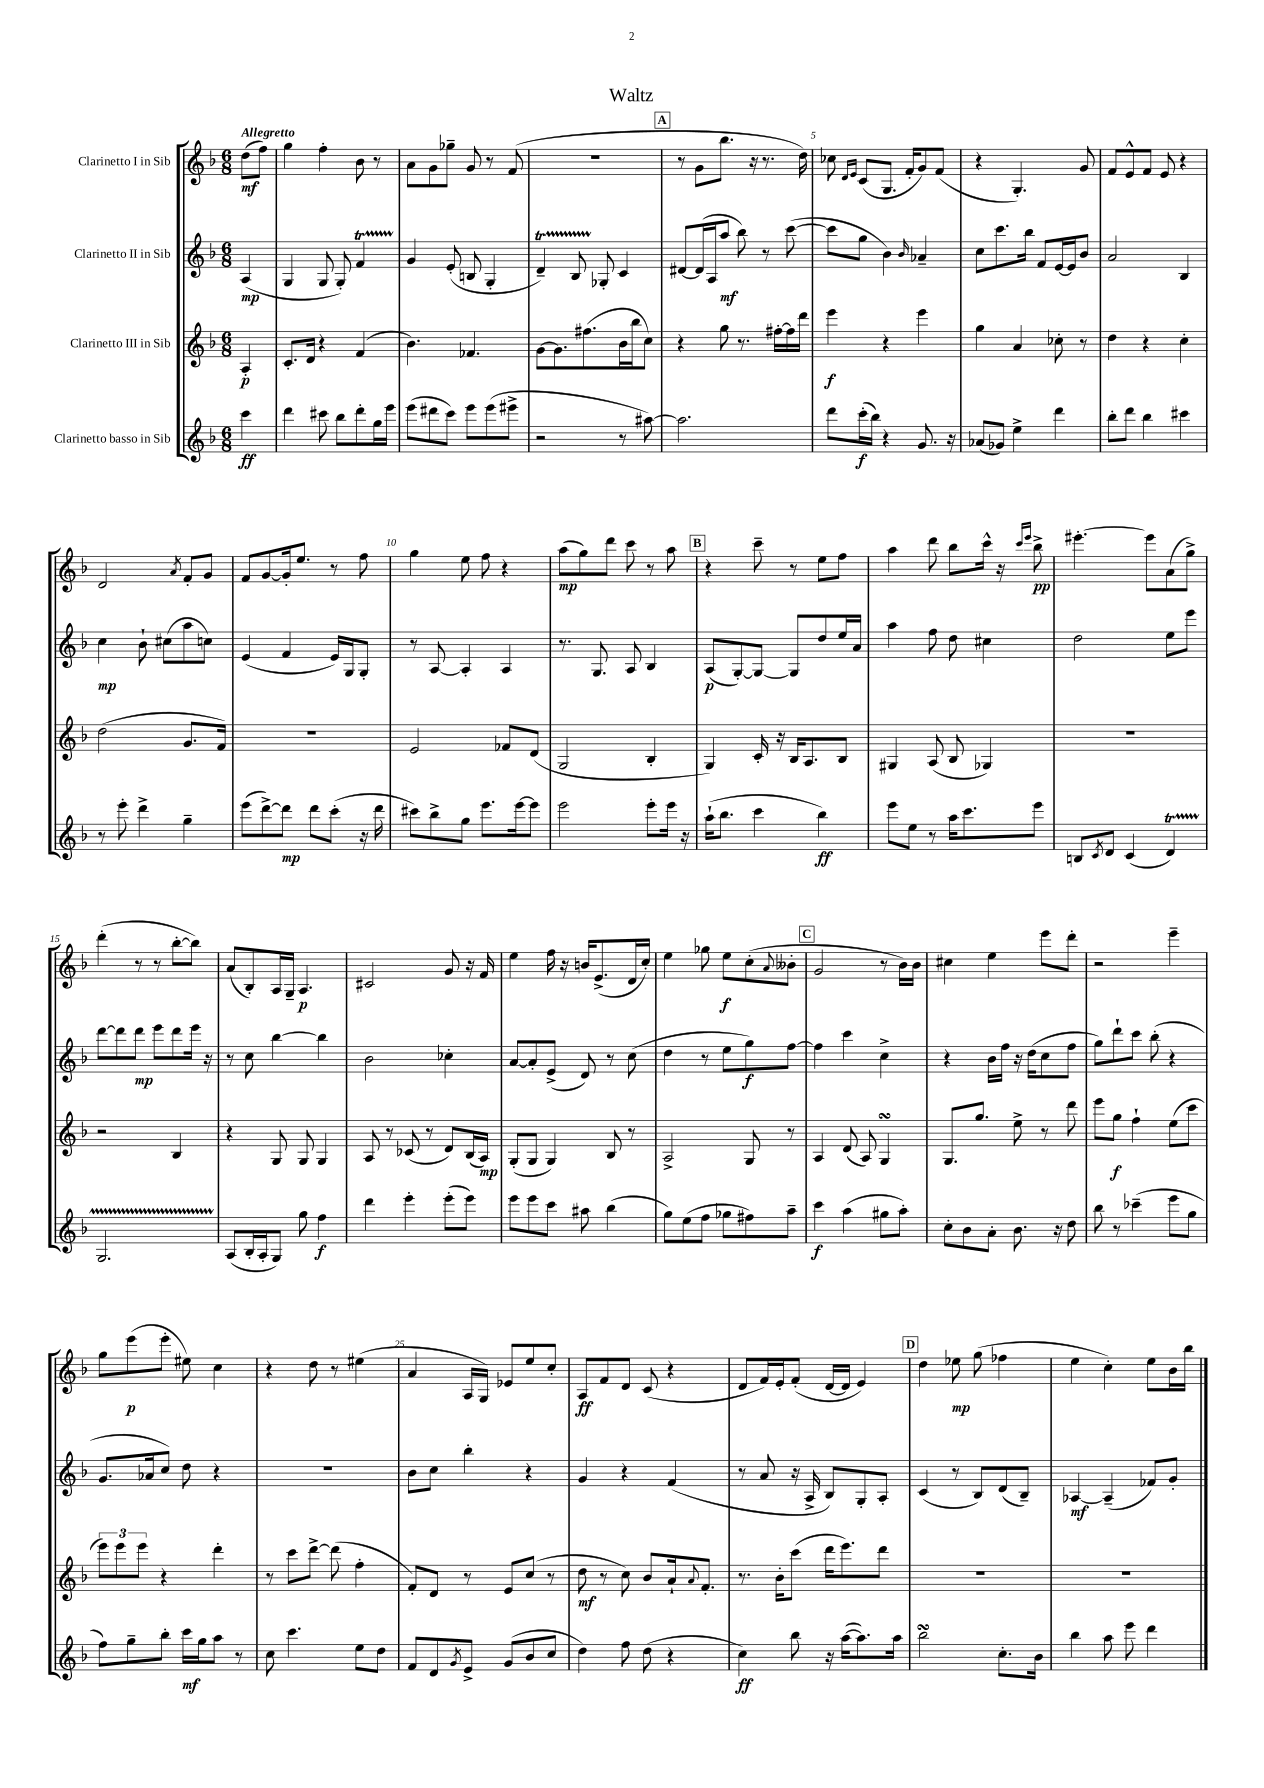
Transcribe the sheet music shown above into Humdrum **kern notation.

**kern	**dynam	**kern	**dynam	**kern	**dynam	**kern	**dynam
*part4	*part4	*part3	*part3	*part2	*part2	*part1	*part1
*staff4	*staff4	*staff3	*staff3	*staff2	*staff2	*staff1	*staff1
*I"Clarinetto basso in Sib	*	*I"Clarinetto III in Sib	*	*I"Clarinetto II in Sib	*	*I"Clarinetto I in Sib	*
*clefG2	*	*clefG2	*	*clefG2	*	*clefG2	*
*k[b-]	*	*k[b-]	*	*k[b-]	*	*k[b-]	*
*M6/8	*	*M6/8	*	*M6/8	*	*M6/8	*
=	=	=	=	=	=	=	=
!	!	!	!	!	!	!LO:TX:a:B:t=Allegretto	!
4ccc\	ff	4A'/	p	(4A/	mp	(8dd\L	mf
.	.	.	.	.	.	8ff\J)	.
=1	=1	=1	=1	=1	=1	=1	=1
4ddd\	.	8.c'/L	.	4G/	.	4gg\	.
.	.	16d/Jk	.	.	.	.	.
8ccc#X\	.	4r	.	8G/	.	4ff'\	.
8bb-\L	.	.	.	8G'/)	.	.	.
8ddd'\	.	(4f/	.	4fT/	.	8b-\	.
16gg\L	.	.	.	.	.	8r	.
16eee\JJ	.	.	.	.	.	.	.
=2	=2	=2	=2	=2	=2	=2	=2
(8eee\L	.	4.b-\)	.	4g/	.	8a\L	.
8ddd#X\	.	.	.	.	.	8g\	.
8ccc\J)	.	.	.	(8e'/	.	8gg-X~\J	.
8eee\L	.	4.f-X/	.	8Bn/	.	8g/	.
(8eee\	.	.	.	4G'/	.	8r	.
8eee#X^\J	.	.	.	.	.	(8f/	.
=3	=3	=3	=3	=3	=3	=3	=3
2r	.	[8g\L	.	4dT~/)	.	2.r	.
.	.	8.g\]	.	.	.	.	.
.	.	.	.	8B-TTT/	.	.	.
.	.	(8.ff#X\	.	.	.	.	.
.	.	.	.	8G-X'/	.	.	.
8r	.	16b-\L	.	4c/	.	.	.
.	.	16bb-\J	.	.	.	.	.
[8aa#X\)	.	8cc\J)	.	.	.	.	.
!!LO:REH:place=s1:t=A
=4	=4	=4	=4	=4	=4	=4	=4
2.aa#\]	.	4r	.	[8d#X/L	.	8r	.
.	.	.	.	(16d#/L]	.	8g\L	.
.	.	.	.	16A/J	.	.	.
.	.	8gg\	.	8aa/J	mf	8.bb-\J	.
.	.	8.r	.	8bb-\)	.	.	.
.	.	.	.	.	.	16r	.
.	.	.	.	8r	.	8.r	.
.	.	[16ff#X'\LL	.	.	.	.	.
.	.	16ff#\]	.	([8ccc\	.	.	.
.	.	16ddd\JJ	.	.	.	16dd\)	.
=5	=5	=5	=5	=5	=5	=5	=5
8ddd\L	.	4eee\	f	8ccc\L]	.	8cc-X\	.
.	.	.	.	.	.	16qqd/LL	.
.	.	.	.	.	.	16qqe/JJ	.
(16ccc'\L	f	.	.	8gg\J	.	(8c/L	.
16bb-\JJ)	.	.	.	.	.	.	.
4r	.	4r	.	4b-\)	.	8.G/J	.
.	.	.	.	.	.	16f'/KL	.
.	.	.	.	16qqb-/	.	.	.
8.g/	.	4eee\	.	4a-X~/	.	8g/)	.
.	.	.	.	.	.	(8f/J	.
16r	.	.	.	.	.	.	.
=6	=6	=6	=6	=6	=6	=6	=6
(8a-X/L	.	4gg\	.	8cc\L	.	4r	.
8g-X/J)	.	.	.	8.ccc\	.	.	.
4ee^\	.	4a/	.	.	.	4.G'/)	.
.	.	.	.	16bb-\Jk	.	.	.
.	.	.	.	8f/L	.	.	.
4ddd\	.	8cc-X'\	.	[16e/L	.	.	.
.	.	.	.	16e/J]	.	.	.
.	.	8r	.	8b-/J	.	8g/	.
=7	=7	=7	=7	=7	=7	=7	=7
8bb-'\L	.	4dd\	.	2a/	.	8f/L	.
8ddd\J	.	.	.	.	.	8e^^/	.
4bb-\	.	4r	.	.	.	8f/J	.
.	.	.	.	.	.	8e/	.
4ccc#X\	.	4cc'\	.	4B-/	.	4r	.
!!LO:LB:g=z
=8	=8	=8	=8	=8	=8	=8	=8
8r	.	(2dd\	.	4cc\	mp	2d/	.
8eee'\	.	.	.	.	.	.	.
4ddd^\	.	.	.	8b-`\	.	.	.
.	.	.	.	(8cc#X\L	.	.	.
.	.	.	.	.	.	8qa/	.
4gg~\	.	8.g/L	.	8aa\	.	8f'/L	.
.	.	.	.	8ccn\J)	.	8g/J	.
.	.	16f/Jk)	.	.	.	.	.
=9	=9	=9	=9	=9	=9	=9	=9
(8eee\L	.	2.r	.	(4e/	.	8f/L	.
[8ddd^\)	.	.	.	.	.	[8g/	.
8ddd\J]	mp	.	.	4f/	.	16g'/k]	.
.	.	.	.	.	.	8.ee/J	.
8ddd\L	.	.	.	.	.	.	.
(8ccc'\J	.	.	.	16e/LL)	.	8r	.
.	.	.	.	16G/J	.	.	.
16r	.	.	.	8G'/J	.	8ff\	.
16ddd\	.	.	.	.	.	.	.
=10	=10	=10	=10	=10	=10	=10	=10
8ccc#X\L)	.	2e/	.	8r	.	4gg\	.
8bb-^\	.	.	.	[8A/	.	.	.
8gg\J	.	.	.	4A'/]	.	8ee\	.
8.eee\L	.	.	.	.	.	8ff\	.
.	.	8f-X/L	.	4A/	.	4r	.
[16eee\k	.	.	.	.	.	.	.
8eee\J]	.	(8d/J	.	.	.	.	.
=11	=11	=11	=11	=11	=11	=11	=11
2eee\	.	2G/	.	8.r	.	(8aa\L	mp
.	.	.	.	.	.	8gg\)	.
.	.	.	.	8.G/	.	.	.
.	.	.	.	.	.	8ddd\J	.
.	.	.	.	8A/	.	8ccc\	.
8eee'\L	.	4B-'/	.	4B-/	.	8r	.
16eee\Jk	.	.	.	.	.	8aa\	.
16r	.	.	.	.	.	.	.
!!LO:REH:place=s1:t=B
=12	=12	=12	=12	=12	=12	=12	=12
(16aa`\KL	.	4G/)	.	(8A/L	p	4r	.
8.bb-\J	.	.	.	.	.	.	.
.	.	.	.	[8G'/)	.	.	.
4ccc\	.	16c'/	.	8G/J_	.	8ccc~\	.
.	.	16r	.	.	.	.	.
.	.	16B-/KL	.	8G/L]	.	8r	.
.	.	8.A/	.	.	.	.	.
4bb-\)	ff	.	.	8dd/	.	8ee\L	.
.	.	8B-/J	.	16ee/L	.	8ff\J	.
.	.	.	.	16a/JJ	.	.	.
=13	=13	=13	=13	=13	=13	=13	=13
8eee\L	.	4G#X/	.	4aa\	.	4aa\	.
8ee\J	.	.	.	.	.	.	.
8r	.	(8A/	.	8ff\	.	8ddd\	.
16aa\KL	.	8B-/	.	8dd\	.	8bb-\L	.
8.ccc\	.	.	.	.	.	.	.
.	.	4G-X/)	.	4cc#X\	.	16ccc^^\Jk	.
.	.	.	.	.	.	16r	.
.	.	.	.	.	.	16qqccc/LL	.
.	.	.	.	.	.	16qqeee/JJ	.
8eee\J	.	.	.	.	.	8bb-^\	pp
=14	=14	=14	=14	=14	=14	=14	=14
8Bn/L	.	2.r	.	2dd\	.	[4.eee#X'\	.
8qc/	.	.	.	.	.	.	.
8d/J	.	.	.	.	.	.	.
(4c/	.	.	.	.	.	.	.
.	.	.	.	.	.	8eee#\L]	.
4dT/)	.	.	.	8ee\L	.	(8a\	.
.	.	.	.	8eee\J	.	8gg^\J)	.
!!LO:LB:g=z
=15	=15	=15	=15	=15	=15	=15	=15
2.GTTT/	.	2r	.	[8ddd\L	.	(4ddd'\	.
.	.	.	.	8ddd\]	.	.	.
.	.	.	.	8ddd\J	mp	8r	.
.	.	.	.	8eee\L	.	8r	.
.	.	4B-/	.	8ddd\	.	[8bb-'\L	.
.	.	.	.	16eee\Jk	.	8bb-\J])	.
.	.	.	.	16r	.	.	.
=16	=16	=16	=16	=16	=16	=16	=16
(8A/L	.	4r	.	8r	.	(8a/L	.
16B-'/L	.	.	.	8cc\	.	8B-'/)	.
16A'/J	.	.	.	.	.	.	.
8G/J)	.	8G/	.	[4bb-\	.	16A/L	.
.	.	.	.	.	.	16G~/JJ	.
8gg\	.	8G/	.	.	.	4.A/	p
4ff\	f	4G/	.	4bb-\]	.	.	.
=17	=17	=17	=17	=17	=17	=17	=17
4ddd\	.	8A/	.	2b-\	.	2c#X/	.
.	.	8r	.	.	.	.	.
4eee'\	.	(8c-X/	.	.	.	.	.
.	.	8r	.	.	.	.	.
(8eee'\L	.	8d/L)	.	4cc-X'\	.	8g/	.
8eee\J)	.	(16B-/L	.	.	.	16r	.
.	.	16A/JJ)	mp	.	.	16f/	.
=18	=18	=18	=18	=18	=18	=18	=18
8eee\L	.	(8G'/L	.	[8a/L	.	4ee\	.
8eee\	.	8G/J	.	8a'/]	.	.	.
8ccc\J	.	4G/)	.	(8e^/J	.	16ff\	.
.	.	.	.	.	.	16r	.
8aa#X\	.	.	.	8d/)	.	16bn/KL	.
.	.	.	.	.	.	(8.e^/	.
(4bb-\	.	8B-/	.	8r	.	.	.
.	.	8r	.	(8cc\	.	16d/L	.
.	.	.	.	.	.	16cc'/JJ)	.
=19	=19	=19	=19	=19	=19	=19	=19
8gg\L)	.	2A^/	.	4dd\	.	4ee\	.
(8ee\	.	.	.	.	.	.	.
8ff\J	.	.	.	8r	.	8gg-X\	.
8gg-X\L	.	.	.	8ee\L	.	8ee\L	f
8ff#X\)	.	8G/	.	8gg\)	f	(8cc'\	.
.	.	.	.	.	.	8qqa/	.
8aa~\J	.	8r	.	[8ff\J	.	8b--X'\J	.
!!LO:REH:place=s1:t=C
=20	=20	=20	=20	=20	=20	=20	=20
4ccc\	f	4A/	.	4ff\]	.	2g/	.
(4aa\	.	(8d/	.	4ccc\	.	.	.
.	.	8A/)	.	.	.	.	.
8gg#X\L	.	4GsSSS/	.	4cc^\	.	8r	.
8aa'\J)	.	.	.	.	.	16b-\LL)	.
.	.	.	.	.	.	16b-\JJ	.
=21	=21	=21	=21	=21	=21	=21	=21
8cc'\L	.	8.G/L	.	4r	.	4cc#X\	.
8b-\	.	.	.	.	.	.	.
.	.	8.gg/J	.	.	.	.	.
8a'\J	.	.	.	16b-\LL	.	4ee\	.
.	.	.	.	16ff\JJ	.	.	.
8.b-\	.	8ee^\	.	16r	.	.	.
.	.	.	.	(16dd\KL	.	.	.
.	.	8r	.	8cc\	.	8eee\L	.
16r	.	.	.	.	.	.	.
8dd\	.	8ddd\	.	8ff\J	.	8ddd'\J	.
=22	=22	=22	=22	=22	=22	=22	=22
8bb-\	.	8eee\L	.	8gg\L)	.	2r	.
8r	.	8gg\J	f	8ddd`\	.	.	.
(4ccc-X~\	.	4ff`\	.	8ccc\J	.	.	.
.	.	.	.	(8bb-'\	.	.	.
8eee\L	.	(8ee\L	.	4r	.	4eee~\	.
8gg\J	.	8ccc\J	.	.	.	.	.
!!LO:LB:g=z
=23	=23	=23	=23	=23	=23	=23	=23
8ff\L)	.	12eee\L)	.	8.g/L	.	8gg\L	.
.	.	12eee\	.	.	.	.	.
8gg~\	.	.	.	.	.	(8eee\	p
.	.	12eee\J	.	.	.	.	.
.	.	.	.	16a-X/k	.	.	.
8bb-'\J	.	4r	.	8cc/J)	.	8eee'\J	.
16ccc\LL	mf	.	.	8dd\	.	8ee#X\)	.
16gg\J	.	.	.	.	.	.	.
8aa\J	.	4ddd'\	.	4r	.	4cc\	.
8r	.	.	.	.	.	.	.
=24	=24	=24	=24	=24	=24	=24	=24
8cc\	.	8r	.	2.r	.	4r	.
4.ccc\	.	8ccc\L	.	.	.	.	.
.	.	[8ddd^\J	.	.	.	8dd\	.
.	.	(8ddd\]	.	.	.	8r	.
8ee\L	.	4ff'\	.	.	.	(4ee#X\	.
8dd\J	.	.	.	.	.	.	.
=25	=25	=25	=25	=25	=25	=25	=25
8f/L	.	8f'/L)	.	8b-\L	.	4a/	.
8d/	.	8d/J	.	8cc\J	.	.	.
8qg/	.	.	.	.	.	.	.
8e^/J	.	8r	.	4bb-'\	.	16A/LL	.
.	.	.	.	.	.	16G/JJ)	.
(8g/L	.	8e/L	.	.	.	8e-X/L	.
8b-/	.	(8cc/J	.	4r	.	8ee/	.
8cc/J	.	8r	.	.	.	8cc'/J	.
=26	=26	=26	=26	=26	=26	=26	=26
4dd\)	.	8dd\	mf	4g/	.	8A/L	ff
.	.	8r	.	.	.	8f/	.
8ff\	.	8cc\)	.	4r	.	8d/J	.
(8dd\	.	8b-/L	.	.	.	(8c/	.
4r	.	16a`/k	.	(4f/	.	4r	.
.	.	8qqa/	.	.	.	.	.
.	.	8.f'/J	.	.	.	.	.
=27	=27	=27	=27	=27	=27	=27	=27
4cc\)	ff	8.r	.	8r	.	8d/L	.
.	.	.	.	8a/	.	16f/L)	.
.	.	16b-'\KL	.	.	.	16e'/J	.
8bb-\	.	(8ccc\J	.	16r	.	(8f'/J	.
.	.	.	.	16A^/	.	.	.
16r	.	16ddd\KL	.	8B-/L)	.	[16d/LL	.
([16aa\KL	.	8.eee\)	.	.	.	16d/JJ]	.
8.aa\])	.	.	.	8G'/	.	4e/)	.
.	.	8ddd\J	.	8A'/J	.	.	.
16aa\Jk	.	.	.	.	.	.	.
!!LO:REH:place=s1:t=D
=28	=28	=28	=28	=28	=28	=28	=28
2bb-sSSs\	.	2.r	.	(4c/	.	4dd\	.
.	.	.	.	8r	.	8ee-X\	mp
.	.	.	.	8B-/L)	.	(8gg\	.
8.cc'\L	.	.	.	(8d/	.	4ff-X\	.
.	.	.	.	8B-~/J)	.	.	.
16b-\Jk	.	.	.	.	.	.	.
=29	=29	=29	=29	=29	=29	=29	=29
4bb-\	.	2.r	.	[4A-X/	mf	4ee\	.
8aa\	.	.	.	(4A-~/]	.	4cc'\)	.
8eee\	.	.	.	.	.	.	.
4ddd\	.	.	.	8f-X/L)	.	8ee\L	.
.	.	.	.	8g'/J	.	16b-\L	.
.	.	.	.	.	.	16bb-\JJ	.
==	==	==	==	==	==	==	==
*-	*-	*-	*-	*-	*-	*-	*-
